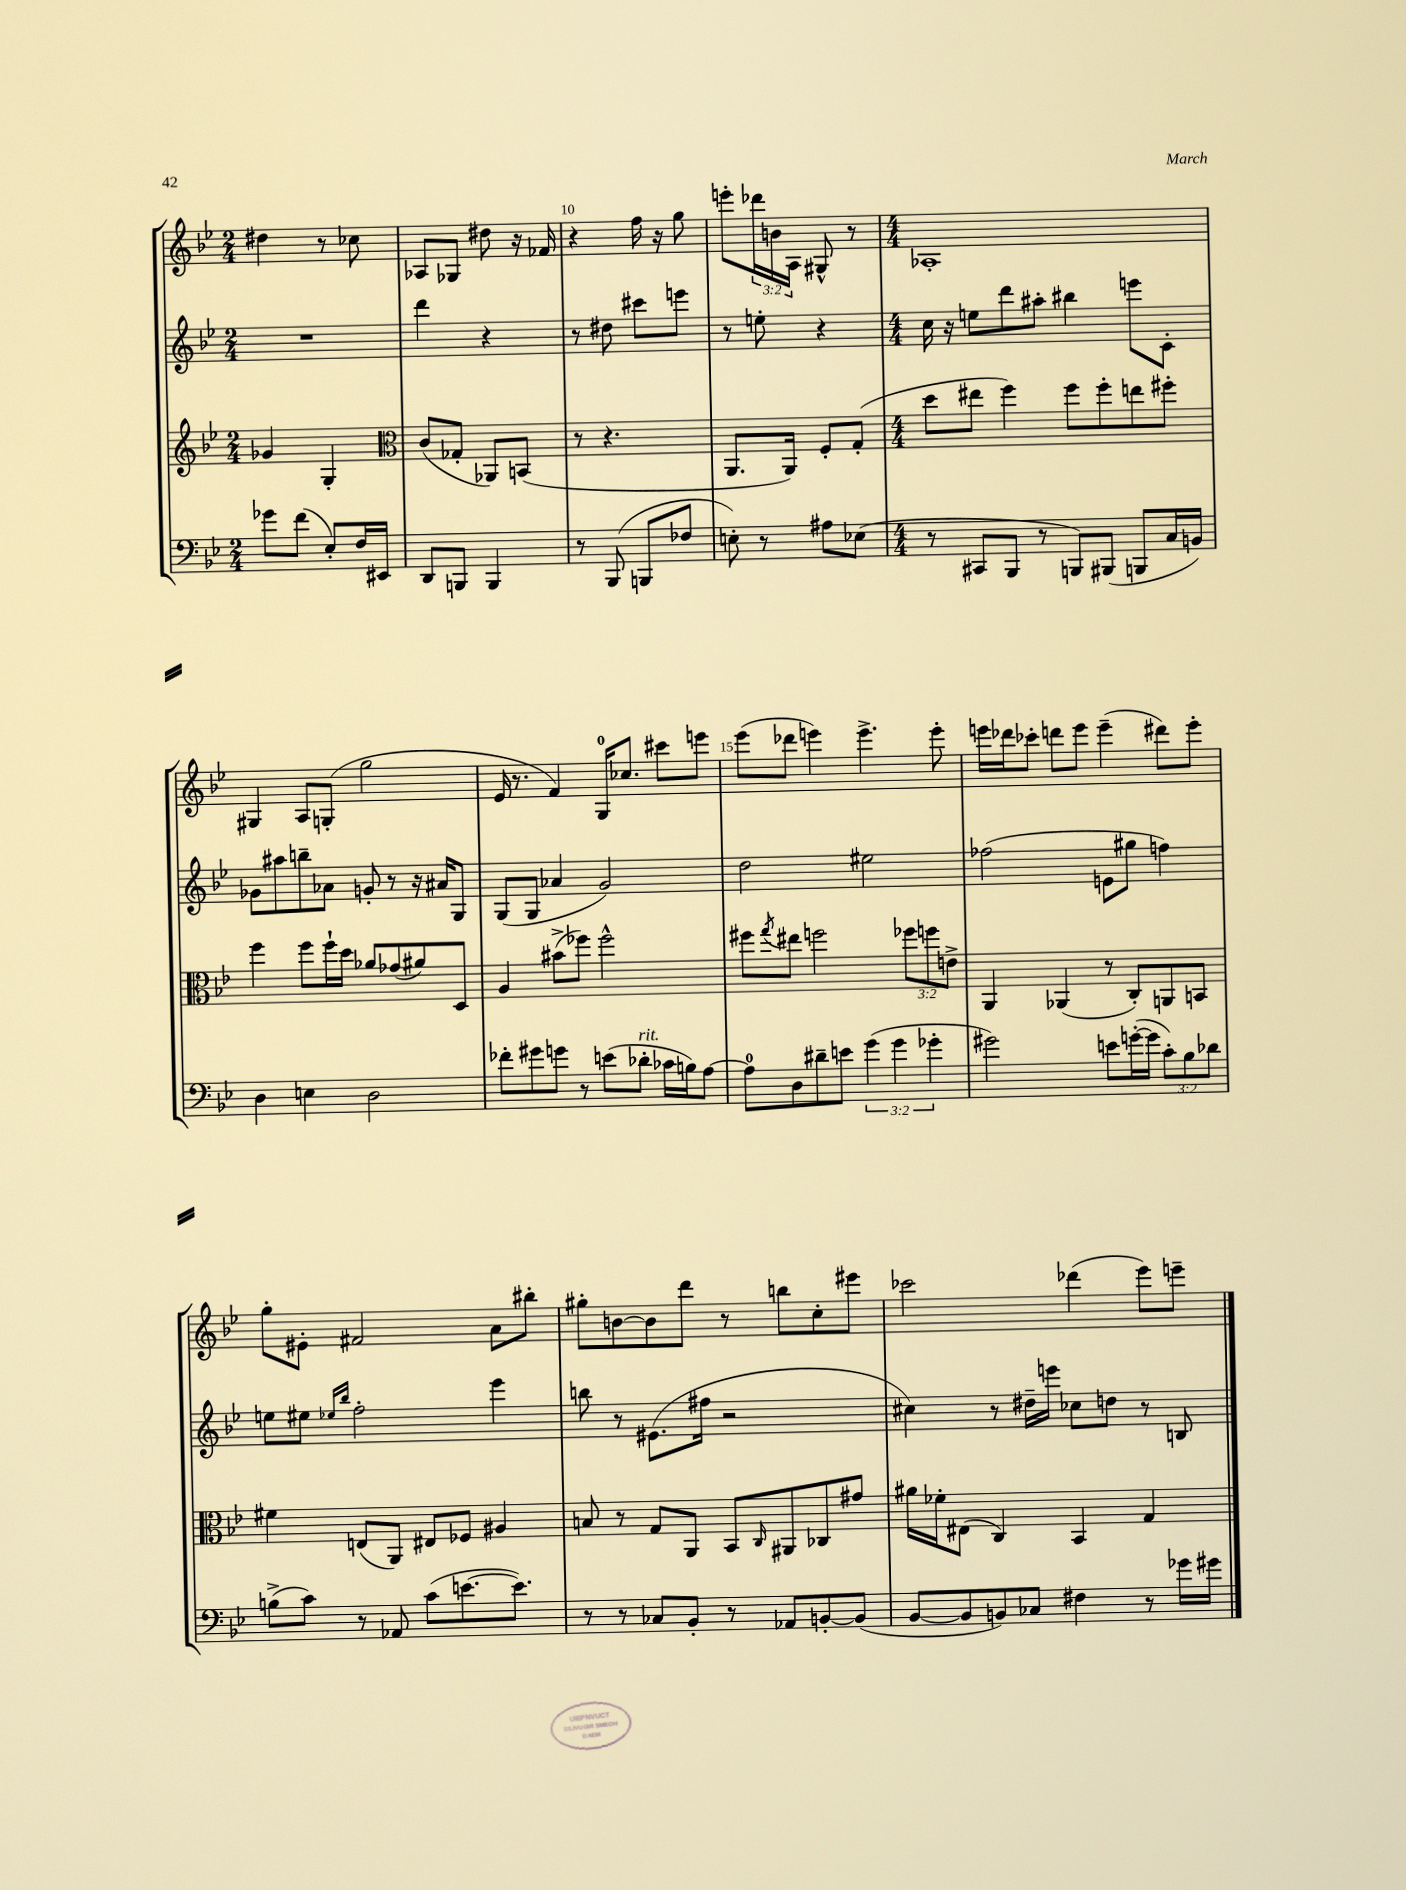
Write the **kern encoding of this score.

**kern	**kern	**kern	**kern
*staff4	*staff3	*staff2	*staff1
*clefF4	*clefG2	*clefG2	*clefG2
*k[b-e-]	*k[b-e-]	*k[b-e-]	*k[b-e-]
*M2/4	*M2/4	*M2/4	*M2/4
8g-	4g-	2r	4dd#
(8f	.	.	.
8E-')	4G'	.	8r
16F	.	.	8cc-
16EE#	.	.	.
=	=	=	=
*	*clefC3	*	*
8DD	(8c	4ddd	8A-
8BBB	8G-'	.	8G-
4BBB	8AA-)	4r	8dd#
.	(8BB	.	16r
.	.	.	16f-
=	=	=	=
8r	8r	8r	4r
(8BBB-	4.r	8dd#	.
8BBB	.	8ccc#	16ff
.	.	.	16r
8F-	.	8eee	8gg
=	=	=	=
8E')	8.AA	8r	8eee'
8r	.	8ee'	24ddd-
.	.	.	24b
.	16AA)	.	.
.	.	.	24A
8A#	8F'	4r	8G#^^
(8E-	(8G'	.	8r
=	=	=	=
*M4/4	*M4/4	*M4/4	*M4/4
8r	8dd	16cc	1A-'
.	.	16r	.
8CC#	8ee#	8ee	.
8BBB-	4ff)	8ddd	.
8r	.	8aa#'	.
8BBB)	8ff	4bb#	.
(8BBB#	8ff'	.	.
8BBB	8ee	8eee	.
16C	8ff#'	8c'	.
16BB)	.	.	.
=	=	=	=
4D	4ff	8g-	4G#
.	.	8aa#	.
4E	8ff	8bb~	8A
.	16ff`	8a-	(8G'
.	16dd	.	.
2D	8a-	8g'	2gg
.	(8g-	8r	.
.	8a#)	16r	.
.	.	16a#	.
.	8D	8G	.
=	=	=	=
8f-'	4A	(8G	16e-
.	.	.	8.r
8g#	.	8G	.
8g	(8b#^	4a-	4f)
8r	8ff-)	.	.
(8e	2ff-^^	2g)	16G
.	.	.	8.cc-
8d-'	.	.	.
16c-	.	.	8ccc#
16B)	.	.	.
[8A	.	.	8eee
=	=	=	=
8A]	8ff#	2dd	(8eee-
.	8qgg	.	.
8D	8ee#	.	8ddd-
8d#~	2ff	.	4eee)
8e	.	.	.
(6g	.	2ee#	4.eee^
6g	.	.	.
.	12ff-	.	.
6g-'	12ff	.	.
.	.	.	8eee'
.	12e^	.	.
=	=	=	=
2g#)	4AA	(2ff-	16eee
.	.	.	16ddd-
.	.	.	8ccc-'
.	(4AA-	.	8ddd
.	.	.	8eee
8e	8r	8e	(4eee~
([16g'	8C')	8gg#	.
16g]	.	.	.
12c')	8AA	4ff)	8ddd#)
12B-	.	.	.
.	8BB	.	8eee'
12d-	.	.	.
=	=	=	=
(8B^	4f#	8ee	8gg'
8c)	.	8ee#	8e#'
.	.	16qqee-	.
.	.	16qqbb-	.
8r	(8E	2ff'	2f#
8AA-	8AA)	.	.
(8c	8E#	.	.
[8.e	8F-	.	.
.	4A#	4eee-	8a
8.e])	.	.	.
.	.	.	8bb#'
=	=	=	=
8r	8B	8bb	8gg#'
8r	8r	8r	[8b
8C-	8G	(8.e#	8b]
8BB-'	8AA	.	8ddd
.	.	16ff#	.
8r	8BB-	2r	8r
.	16qqC	.	.
8AA-	8AA#	.	8bb
[8BB'	8C-	.	8cc'
(8BB]	8g#	.	8eee#
=	=	=	=
[8BB-	16a#	4cc#)	2ccc-
.	16f-'	.	.
8BB-]	(8E#	.	.
8BB)	4C)	8r	.
8C-	.	16dd#~	.
.	.	16eee	.
4F#	4BB-	8cc-	(4ddd-
.	.	8dd	.
8r	4G	8r	8eee-)
16g-	.	8B	8eee~
16g#	.	.	.
==	==	==	==
*-	*-	*-	*-
